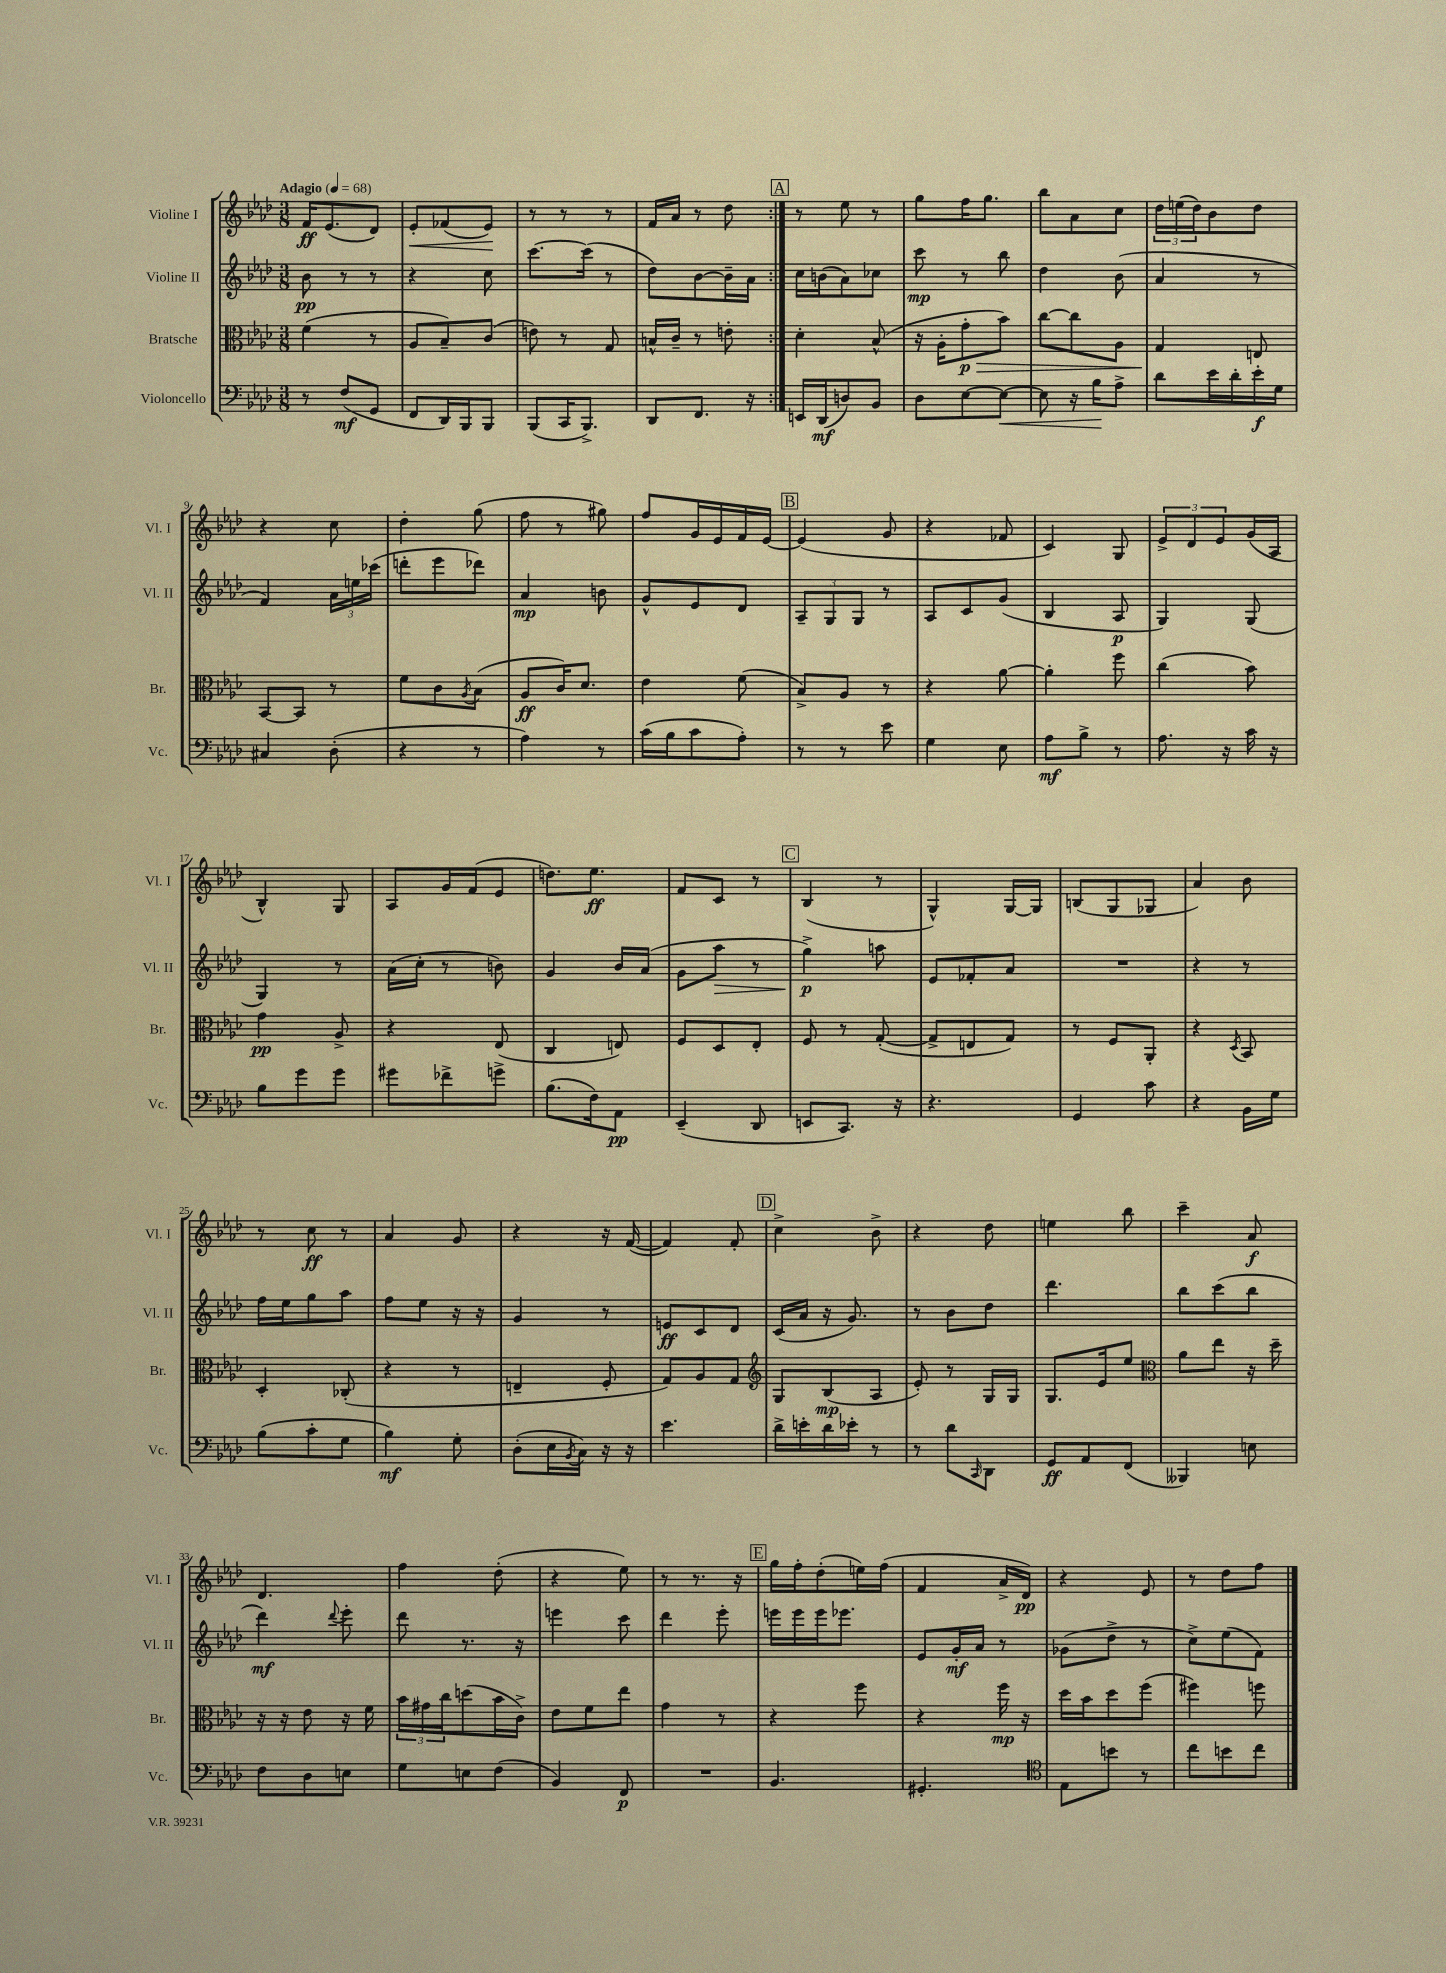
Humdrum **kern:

**kern	**kern	**kern	**kern
*staff4	*staff3	*staff2	*staff1
*clefF4	*clefC3	*clefG2	*clefG2
*k[b-e-a-d-]	*k[b-e-a-d-]	*k[b-e-a-d-]	*k[b-e-a-d-]
*M3/8	*M3/8	*M3/8	*M3/8
*MM68	*MM68	*MM68	*MM68
8r	(4f	8b-	16f
.	.	.	(8.e-
(8F	.	8r	.
8GG	8r	8r	8d-)
=	=	=	=
8FF	8A-	4r	8e-'
16DD-)	8B-~)	.	(8f-
16BBB-	.	.	.
8BBB-	(8c	8cc	8e-)
=	=	=	=
(8BBB-	8e)	[8.ccc	8r
16CC	8r	.	8r
8.BBB-^)	.	(16ccc]	.
.	8G	8r	8r
=	=	=	=
8DD-	16B^^	8dd-)	16f
.	16c~	.	16a-
8.FF	8r	[8b-	8r
.	8e'	16b-~]	8dd-
16r	.	16a-	.
=:|!	=:|!	=:|!	=:|!
16EE	4d-'	16cc	8r
(16DD-	.	(16b	.
8D)	.	8a-)	8ee-
8BB-	(8B-^^	8cc-	8r
=	=	=	=
8D-	16r	8ccc	8gg
.	16A-'	.	.
[8E-	8g'	8r	16ff
.	.	.	8.gg
8E-_	8b-)	8bb-	.
=	=	=	=
8E-]	[8cc	4dd-	8bb-
16r	8cc]	.	8a-
16B-	.	.	.
8A-^	8A-	(8b-	8cc
=	=	=	=
8d-	4G	4a-	24dd-
.	.	.	(24ee
.	.	.	24dd-)
16e-	.	.	8b-
16d-'	.	.	.
16e-'	8E	8r	8dd-
16G	.	.	.
=	=	=	=
4C#	[8BB-	4f)	4r
.	8BB-]	.	.
(8D-'	8r	24a-	8cc
.	.	24ee	.
.	.	(24ccc-	.
=	=	=	=
4r	8f	8ddd'	4dd-'
.	8c	8eee-	.
.	8qA-	.	.
8r	(8B-	8ddd-)	(8gg
=	=	=	=
4A-)	8A-	4a-	8ff
.	16c)	.	8r
.	8.d-	.	.
8r	.	8b	8gg#)
=	=	=	=
(16c	4e-	8g^^	8ff
16B-	.	.	.
8c	.	8e-	16g
.	.	.	16e-
8A-')	(8f	8d-	16f
.	.	.	[16e-
=	=	=	=
8r	8B-^)	12A-~	(4e-]
.	.	12G	.
8r	8A-	.	.
.	.	12G	.
8e-	8r	8r	8g
=	=	=	=
4G	4r	8A-	4r
.	.	8c	.
8E-	[8a-	(8g	8f-
=	=	=	=
8A-	4a-']	4B-	4c)
8B-^	.	.	.
8r	8ff	8A-	8G
=	=	=	=
8.A-	(4cc	4G)	12e-^
.	.	.	12d-
.	.	.	12e-
16r	.	.	.
16c	8b-)	(8G	(16g
16r	.	.	16A-
=	=	=	=
8B-	4g	4G)	4B-^^)
8g	.	.	.
8g	8A-^	8r	8G
=	=	=	=
8g#	4r	(16a-	8A-
.	.	16cc'	.
8f-^	.	8r	16g
.	.	.	(16f
8g^	(8E-	8b)	8e-
=	=	=	=
(8.B-	4C	4g	8.dd)
16F)	.	.	8.ee-
8AA-	8E)	16b-	.
.	.	(16a-	.
=	=	=	=
(4EE-~	8F	8g	8f
.	8D-	8aa-	8c
8DD-	8E-'	8r	8r
=	=	=	=
8EE	8F	4gg^)	(4B-
8.CC)	8r	.	.
.	([8G'	8aa	8r
16r	.	.	.
=	=	=	=
4.r	8G^]	8e-	4G^^)
.	8E	8f-'	.
.	8G)	8a-	[16G
.	.	.	16G]
=	=	=	=
4GG	8r	4.r	(8B
.	8F	.	8G
8c	8AA-'	.	8G-
=	=	=	=
4r	4r	4r	4a-)
.	8qD-	.	.
16BB-	8BB-	8r	8b-
16G	.	.	.
=	=	=	=
(8B-	4D-'	16ff	8r
.	.	16ee-	.
8c'	.	8gg	8cc
8G	(8C-'	8aa-	8r
=	=	=	=
4B-)	4r	8ff	4a-
.	.	8ee-	.
8G'	8r	16r	8g
.	.	16r	.
=	=	=	=
(8D-'	4E~	4g	4r
16E-	.	.	.
8qBB-	.	.	.
16C)	.	.	.
16r	8F'	8r	16r
16r	.	.	([16f
=	=	=	=
4.e-	8G)	8e	4f])
.	8A-	8c	.
.	8G	8d-	8f'
=	=	=	=
*	*clefG2	*	*
16d-^	8G	(16c	4cc^
16e'	.	16a-	.
16d-	(8B-	16r	.
16e-'	.	8.g)	.
8r	8A-	.	8b-^
=	=	=	=
8r	8e-')	8r	4r
8d-	8r	8b-	.
16qqCC	.	.	.
8DD-	16G	8dd-	8dd-
.	16G	.	.
=	=	=	=
8GG	8.G	4.ddd-	4ee
8AA-	.	.	.
.	16e-	.	.
(8FF	8ee-	.	8bb-
=	=	=	=
*	*clefC3	*	*
4BBB--)	8a-	8bb-	4ccc~
.	8ee-	(8ccc	.
8E	16r	8bb-	8a-
.	16dd-~	.	.
=	=	=	=
8F	16r	4ddd-)	4.d-
.	16r	.	.
8D-	8e-	.	.
.	.	8qqddd-	.
8E	16r	8eee-'	.
.	16f	.	.
=	=	=	=
8G	24b-	8ddd-	4ff
.	24g#	.	.
.	24cc	.	.
8E	(8dd	8.r	.
(8F	16b-	.	(8dd-'
.	16c^)	16r	.
=	=	=	=
4BB-)	8e-	4eee	4r
.	8f	.	.
8FF	8ee-	8ccc	8ee-)
=	=	=	=
4.r	4g	4ddd-	8r
.	.	.	8.r
.	8r	8eee-'	.
.	.	.	16r
=	=	=	=
4.BB-	4r	16eee	16gg
.	.	16eee	16ff'
.	.	16eee	(8dd-'
.	.	8.eee-	.
.	8ff	.	16ee)
.	.	.	(16ff
=	=	=	=
4.GG#'	4r	8e-	4f
.	.	16g'	.
.	.	16a-	.
.	16ff	8r	16a-^
.	16r	.	16d-)
=	=	=	=
*clefC4	*	*	*
8E-	16dd-	(8g-	4r
.	16b-	.	.
8b	8dd-	8dd-^	.
8r	(8ff	8r	8e-
=	=	=	=
8cc	4ff#)	8cc^)	8r
8b	.	(8ee-	8dd-
8cc	8ff	8f)	8ff
==	==	==	==
*-	*-	*-	*-
